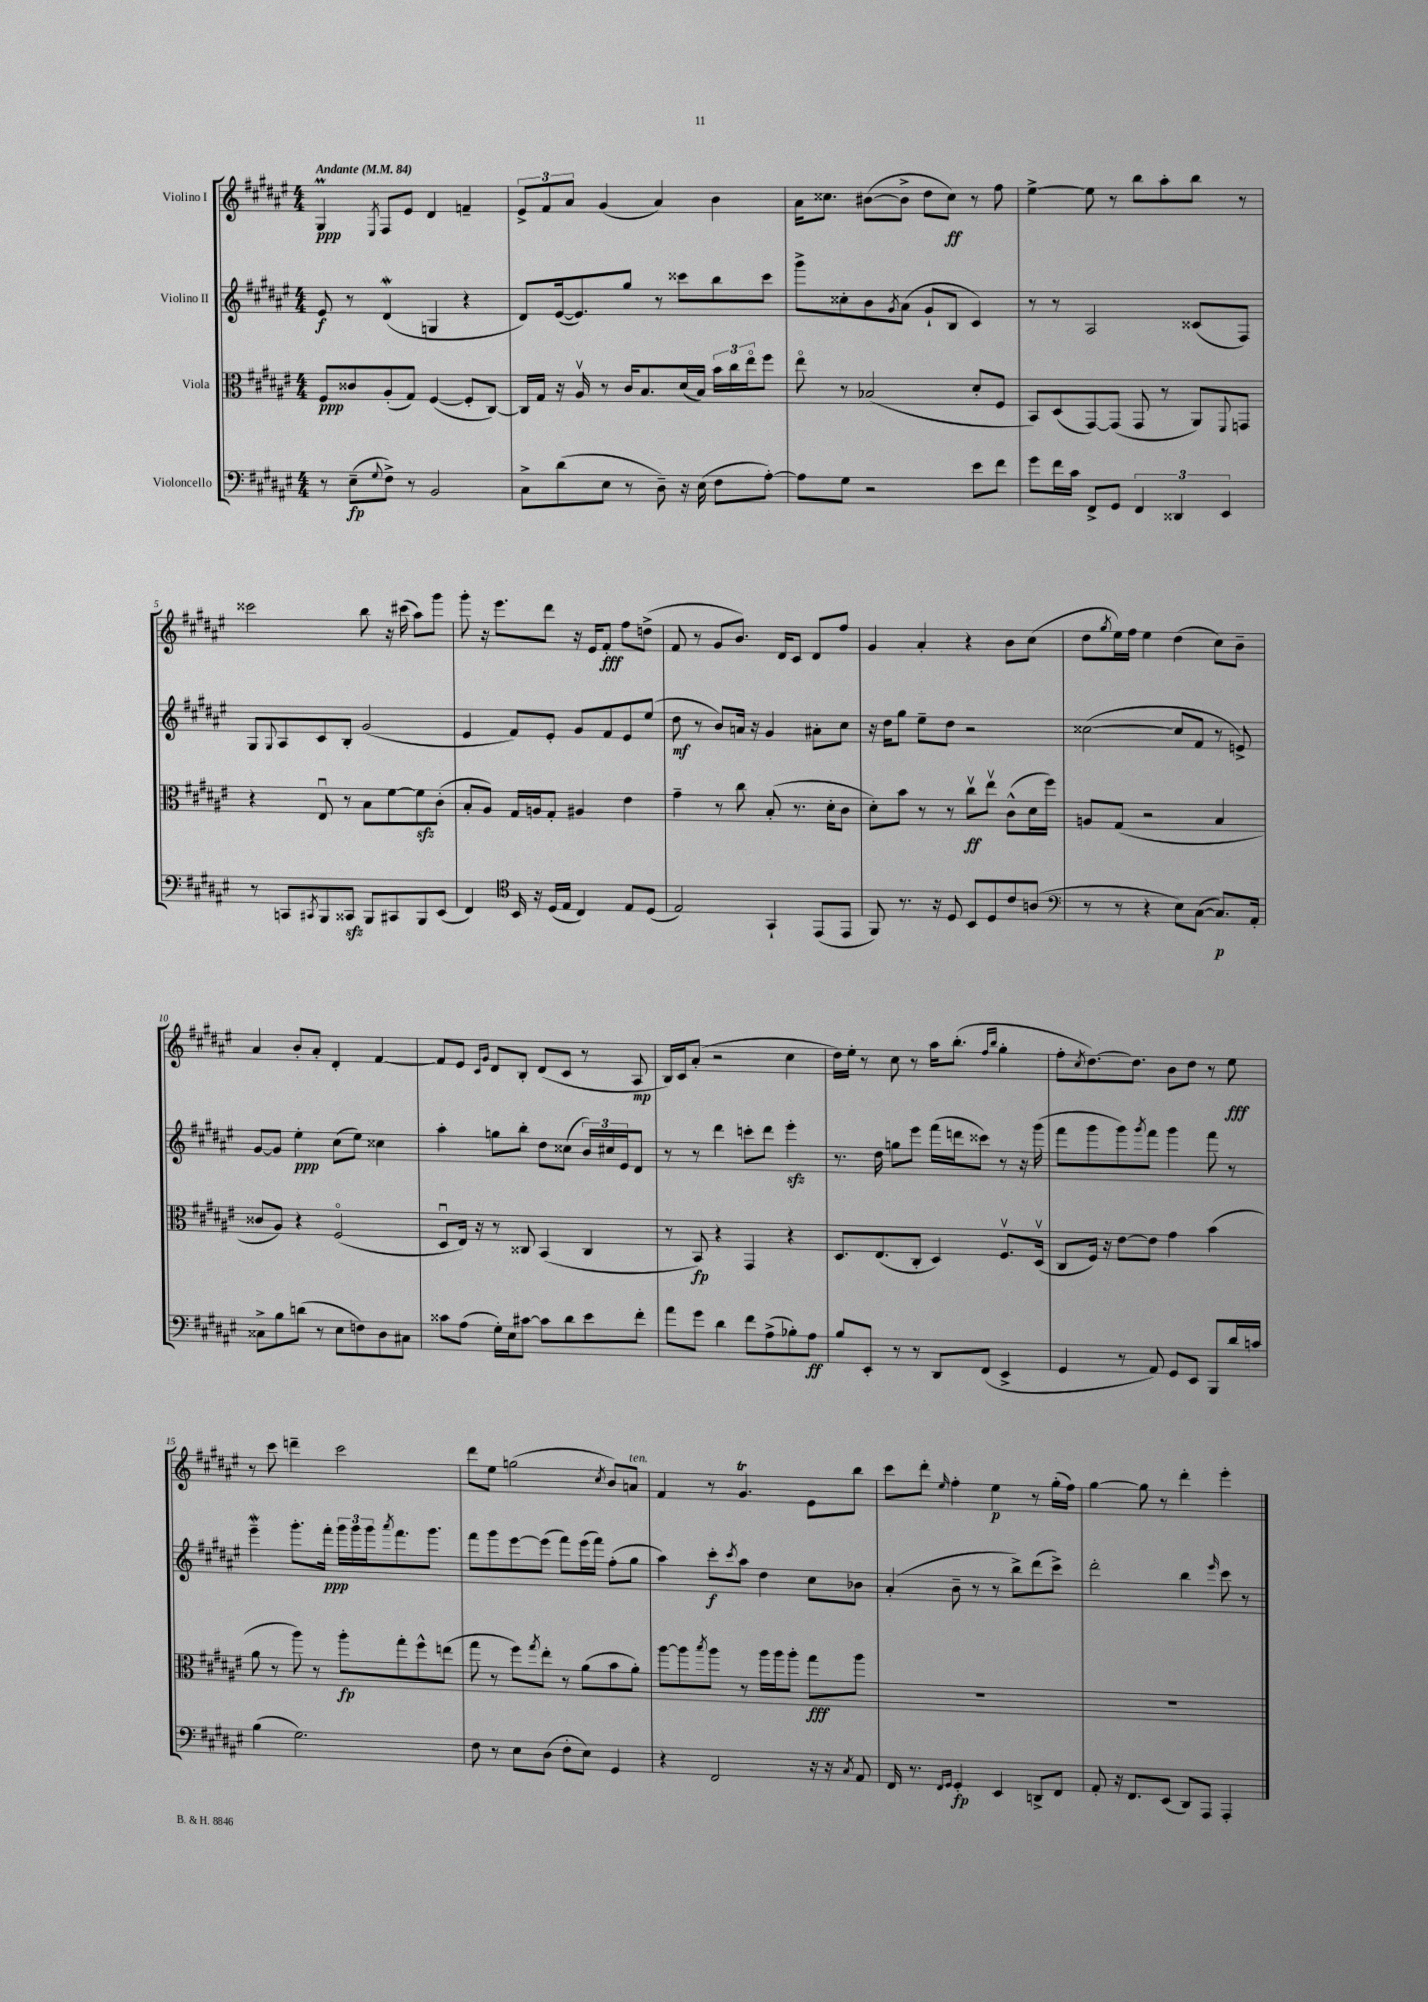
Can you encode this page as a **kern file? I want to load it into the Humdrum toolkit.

**kern	**kern	**kern	**kern
*staff4	*staff3	*staff2	*staff1
*clefF4	*clefC3	*clefG2	*clefG2
*k[f#c#g#d#a#e#]	*k[f#c#g#d#a#e#]	*k[f#c#g#d#a#e#]	*k[f#c#g#d#a#e#]
*M4/4	*M4/4	*M4/4	*M4/4
*MM84	*MM84	*MM84	*MM84
8r	8F#	8e#	4G#
(8E#~	8c##	8r	.
8qqG#	.	.	8qE#
8F#^)	(8A#'	(4d#	8F#
8r	8G#)	.	8e#
2BB	([4F#	4G	4d#
.	8F#']	4r	4f~
.	[8C#)	.	.
=	=	=	=
8C#^	16C#]	8d#)	12e#^
.	16G#	.	.
.	.	.	12f#
(8d#	16r	([16e#	.
.	.	.	12a#
.	16A#v	8.e#])	.
8E#	8r	.	(4g#
8r	16c#	8gg#	.
.	8.B	.	.
8D#~)	.	8r	4a#)
16r	(16d#	8ccc##	.
(16E#	16B)	.	.
8F#	24b	8bb	4b
.	24cc#	.	.
.	24ee#o	.	.
[8A#')	8ff#	8ccc##	.
=	=	=	=
8A#]	8ee#o	8ggg#^	16a#
.	.	.	8.cc##
8G#	8r	8cc##'	.
2r	(2B-	8b	([8b#
.	.	8qg#	.
.	.	(8a#	8b#^]
.	.	8g#`	8dd#
.	.	8B	8cc##)
8e#	8d#'	4c#)	8r
8f#	8F#	.	8ff#
=	=	=	=
8g#	8BB)	8r	[4ee#^
16f#	(8D#	8r	.
16c#	.	.	.
8FF#^	[8GG#)	2A#	8ee#]
8GG#	(8GG#]	.	8r
6FF#	8GG#	.	8bb
.	8r	.	8aa#'
6DD##	.	.	.
.	8AA#)	(8c##	8bb
6EE#	.	.	.
.	8qqFF#	.	.
.	8GG	8F#)	8r
=	=	=	=
8r	4r	8G#	2ccc##
.	.	8qqG#	.
8CC	.	8A#	.
8qCC#	.	.	.
8BBB	8E#u	8c#	.
8CC##	8r	8B'	.
8BBB	8B	(2g#	8bb
8CC#	[8f#	.	16r
.	.	.	(16ccc#
8BBB	8f#]	.	8aa#)
(8EE#	(8c#'	.	8ggg#
=	=	=	=
4FF#)	8B'	4e#	8ggg#'
.	8A#)	.	16r
.	.	.	8.eee#
*clefC4	*	*	*
16BB	16G#	8f#)	.
16r	16A	.	.
(16D#	8G#'	8e#'	8ddd#
16E#	.	.	.
4C#)	4A#	8g#	16r
.	.	.	16e#
.	.	8f#	8f#'
8E#	4e#	8e#	8ff#
(8D#	.	(8ee#	(8dd^
=	=	=	=
2E#)	4g#~	8dd#	8f#
.	.	8r	8r
.	8r	8b)	8g#
.	8cc#	16a	8.b)
.	.	16r	.
4GG#`	(8B'	4g#	.
.	.	.	16d#
.	8.r	.	8c#
(8EE#	.	8a#'	8d#
.	16d#'	.	.
8EE#	8c#	8cc#	8ff#
=	=	=	=
8FF#)	8d#')	16r	4g#
.	.	16dd#	.
8.r	8b	8gg#	.
.	8r	8ee#~	4a#'
16r	.	.	.
8D#	8r	8dd#	.
8BB	8cc#v	2r	4r
8D#	8ee#v	.	.
8c#	(8c#^^	.	8b
(8A	16d#	.	(8cc#
.	16ff#)	.	.
=	=	=	=
*clefF4	*	*	*
8r	8A	([2cc##	8dd#
.	.	.	8qgg#
8r	(8G#	.	16ee#)
.	.	.	16ff#
4r	2r	.	4ee#
8E#)	.	8cc##]	(4dd#
([8C#	.	8f#	.
8.C#])	4B	8r	8cc#)
.	.	8e^)	8b~
16AA#'	.	.	.
=	=	=	=
8C##^	8c##	[8g#	4a#
8B	8A#)	8g#]	.
(8d	4r	4ee#'	8b'
8r	.	.	8a#'
8E#	(2F#o	(8cc#	4d#'
8F)	.	8ee#)	.
8D#	.	4cc##	[4f#
8C#	.	.	.
=	=	=	=
8c##	8D#u	4aa#'	8f#]
(8A#	16E#)	.	8e#
.	16r	.	.
.	.	.	16qqc#
.	.	.	16qqg#
16G#')	8r	8gg	8d#
16E#	.	.	.
[8c#	8C##	8bb'	8B'
8c#]	(4BB	8dd#	(8d#
8d#	.	(8cc##	8c#
8e#	4C##	24b)	8r
.	.	24cc#	.
.	.	24e#	.
8f#'	.	8d#	8A#
=	=	=	=
8a#	8r	8r	16B)
.	.	.	16c#
8g#	8BB)	8r	(8a#'
4d#	4r	4ddd#	2r
8f#	4GG#	8ccc'	.
(8A#^	.	8ddd#	.
8B-')	4r	4eee#'	4cc#
8A#	.	.	.
=	=	=	=
8B	8.D#	8.r	16dd#)
.	.	.	16ee#'
8EE#'	.	.	8r
.	(8.E#	16dd#	.
8r	.	8gg	8cc#
8r	8C#'	8eee#	8r
8DD#	4D#)	(16fff#	16aa#
.	.	16ddd	(8.bb'
(8FF#	.	8ccc##)	.
.	.	.	16qqff#
.	.	.	16qqbb
4EE#^	8.F#v	8r	4gg#'
.	.	16r	.
.	(16D#v	(16ggg#	.
=	=	=	=
4GG#	8C#	8fff#	8ff#'
.	.	.	8qcc#
.	16F#)	8ggg#	[8.dd#)
.	16r	.	.
8r	[8e#	8ggg#)	.
.	.	.	8.dd#]
.	.	8qggg#	.
8AA#)	8e#]	8fff#	.
8GG#	4g#	4ggg#	8b
8EE#	.	.	8dd#
8BBB	(4b	8fff#	8r
16d#	.	8r	8ee#
16c	.	.	.
=	=	=	=
(4B	8a#	4eee#~	8r
.	8r	.	8ccc#
2.G#)	8aa#)	8.ggg#'	4ddd~
.	8r	.	.
.	.	16fff#'	.
.	8aa#'	24ggg#	2ccc#
.	.	24ggg#	.
.	.	24ggg#	.
.	.	8qaaa#	.
.	8gg#'	8.fff#	.
.	8ff#^^	.	.
.	.	8.ggg#	.
.	(8ee	.	.
=	=	=	=
8F#	8gg#	8fff#	8ddd#
8r	8r	8ggg#	8ee#
8E#	8ff#)	[8eee#	(2gg
.	8qgg#	.	.
(8D#	8ee#'	(8eee#]	.
8F#'	8r	8fff#)	.
8E#)	(8a#	(16eee#	.
.	.	16fff#)	.
.	.	.	8qcc#
4GG#	8b	(8ff#'	8b)
.	8a#')	8gg#	8a
=	=	=	=
4r	[8aa#	4aa#)	4f#
.	8aa#]	.	.
.	8qbb	.	.
2FF#	8aa#	8ccc#'	8r
.	.	8qccc#	.
.	8r	8aa#	4.g#
.	16aa#	4dd#	.
.	16aa#	.	.
.	8aa#'	.	.
16r	8gg#	8cc#	8e#
16r	.	.	.
8qC#	.	.	.
8AA#	8aa#	8b-	8bb
=	=	=	=
16FF#	1r	(4a#'	8ccc#
8.r	.	.	.
.	.	.	8ddd#'
16qqFF#	.	.	.
16qqGG#	.	.	16qqee#
4GG#'	.	8b~	4ff#'
.	.	8r	.
4EE#	.	8r	4ee#
.	.	8bb^)	.
8DD^	.	(8ddd#	8r
8FF#	.	8ccc#^)	(16gg#'
.	.	.	16ff#)
=	=	=	=
8AA#'	1r	2ddd#'	[4gg#
16r	.	.	.
8.FF#	.	.	.
.	.	.	8gg#]
(8EE#	.	.	8r
8DD#)	.	4bb	4ddd#'
8AAA#	.	.	.
.	.	16qqeee#	.
4AAA#'	.	8ccc#	4eee#'
.	.	8r	.
==	==	==	==
*-	*-	*-	*-
